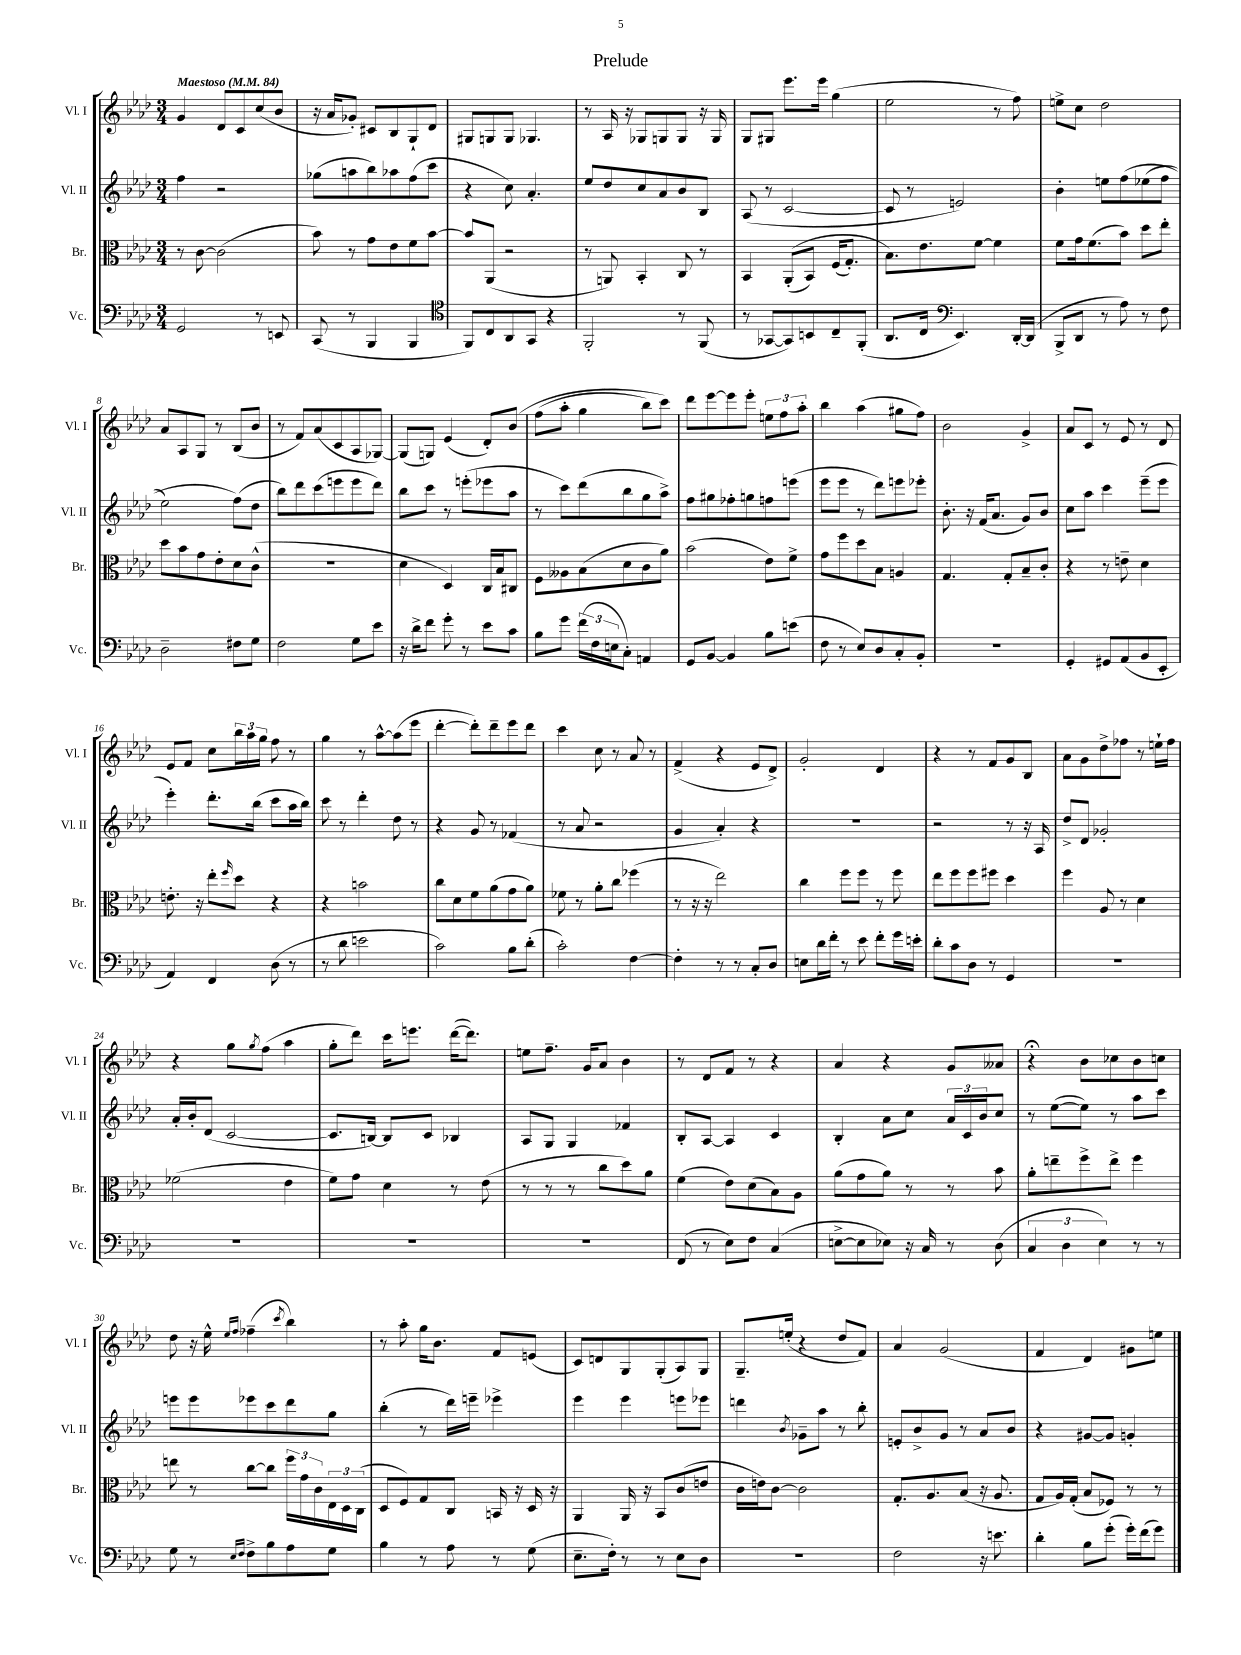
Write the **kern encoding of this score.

**kern	**kern	**kern	**kern
*part4	*part3	*part2	*part1
*staff4	*staff3	*staff2	*staff1
*I"Vc.	*I"Br.	*I"Vl. II	*I"Vl. I
*I'Vc.	*I'Br.	*I'Vl. II	*I'Vl. I
*clefF4	*clefC3	*clefG2	*clefG2
*k[b-e-a-d-]	*k[b-e-a-d-]	*k[b-e-a-d-]	*k[b-e-a-d-]
*M3/4	*M3/4	*M3/4	*M3/4
*MM84	*MM84	*MM84	*MM84
=1	=1	=1	=1
!	!	!	!LO:TX:a:B:t=Maestoso
2GG/	8r	4ff\	4g/
.	[8c\	.	.
.	(2c\]	2r	8d-/L
.	.	.	8c/
8r	.	.	(8cc/
8EEn/	.	.	8b-/J
=2	=2	=2	=2
(8CC/	8b-\)	(8gg-X\L	16r
.	.	.	16a-/KL
8r	8r	8aan\	8g-X'/J)
4BBB-/	8g\L	8bb-\)	8c#X/L
.	8e-\	8aa-X\	8B-/
4BBB-/	8f\	(8ff\	8G`/
.	[8b-\J	8ccc\J	8d-/J
=3	=3	=3	=3
*clefC4	*	*	*
8FF/L)	8b-/L]	4r	8G#X/L
8C/	(8AA-/J	.	8Gn/
8AA-/	2r	8cc\)	8G/J
8GG/J	.	4.a-'/	4.G-X/
4r	.	.	.
=4	=4	=4	=4
2FF'/	8r	8ee-/L	8r
.	8AAn/)	8dd-/	16A-/
.	.	.	16r
.	4BB-'/	8cc/	8G-X/L
.	.	8a-/	8Gn/
8r	8C/	8b-/	8G/J
(8FF/	8r	8B-/J	16r
.	.	.	16G/
=5	=5	=5	=5
8r	4BB-/	(8A-/	8G/L
[8GG-X/L	.	8r	8G#X/J
8GG-/])	((8AA-'/L	[2c/	8.eee-\L
8BBn/	8BB-/J)	.	.
.	.	.	16eee-\Jk
8C~/	(16F/KL	.	(4gg\
.	8.G'/J)	.	.
(8FF'/J	.	.	.
=6	=6	=6	=6
8.AA-/L	8.B-\L)	8c/]	2ee-\
.	.	8r	.
16C/Jk	8.e-\	.	.
*clefF4	*	*	*
4.EE-/)	.	2en/)	.
.	[8f\J	.	.
.	4f\]	.	8r
[16DD-'/LL	.	.	8ff\)
(16DD-/JJ]	.	.	.
=7	=7	=7	=7
8BBB-^/L	8f\L	4b-'\	8een^\L
8DD-/J	16g\k	.	8cc\J
.	(8.f\	.	.
8r	.	8een\L	2dd-\
8A-\)	8b-\J)	(8ff\	.
8r	8dd-\L	(8ee-X\	.
8F\	8ee-'\J	8ff\J	.
!!LO:LB:g=z
=8	=8	=8	=8
2D-~\	8dd-\L	2ee-\)	8a-/L
.	8b-\	.	8A-/
.	8g\	.	8G/J
.	8e-'\	.	8r
8F#X\L	8d-\	(8ff\L)	(8B-/L
8G\J	(8c^^\J	8dd-\J	8b-/J
=9	=9	=9	=9
2F\	2.r	8bb-\L)	8r
.	.	8ddd-\	8f/L)
.	.	(8ccc\	(8a-/
.	.	8eeen\	8c/
8G\L	.	8eee\	8A-/
8e-\J	.	8ddd-\J)	[8G-X/J)
=10	=10	=10	=10
16r	4d-\	8bb-\L	(8G-/L]
16d-^\KL	.	.	.
8f\J	.	8ccc\J	8Gn/J)
8g'\	4D-/)	8r	(4e-/
8r	.	(8eeen'\L	.
8e-\L	16C/LL	8eee-X\	8d-'/L)
.	16B-/J	.	.
8c\J	8C#X/J	8aa-\J	(8b-/J
=11	=11	=11	=11
8B-\L	8F\L	8r	(8ff\L
8g\J	8A--X\	8ccc\L)	8aa-'\J
(24f\LL	(8B-\	(8ddd-\	4gg\
24F\	.	.	.
24En\J	.	.	.
8C'\J)	8d-\	8bb-\	.
4AAn/	8c\	8gg\	8bb-\L)
.	8a-\J)	8aa-^\J)	8ccc\J)
=12	=12	=12	=12
8GG/L	(2b-\	8ff\L	8ddd-\L
[8BB-/J	.	8gg#X\	[8eee-\
4BB-/]	.	8ff-X'\	8eee-\]
.	.	8ggn\	8eee-'\J
8B-\L	8e-\L)	8ffn\	12een\L
.	.	.	12ff\
(8en\J	8f^\J	(8eeen\J	.
.	.	.	12aa-'\J
=13	=13	=13	=13
8F\	8g\L	8eee-\L	4bb-\
8r	8ff\	8eee-\J	.
8E-/L)	8dd-\	8r	(4aa-\
8D-/	8B-\J	8ddd-\L)	.
8C'/	4An/	8eeen\	8gg#X\L
8BB-'/J	.	8eee-X'\J	8ff\J)
=14	=14	=14	=14
2.r	4.G/	8.b-'\	2b-\
.	.	16r	.
.	.	(16f/KL	.
.	.	8.a-/J	.
.	8G'/L	.	.
.	8B-~/	8g/L)	4g^/
.	8c'/J	8b-/J	.
=15	=15	=15	=15
4GG'/	4r	8cc\L	8a-/L
.	.	8aa-\J	8c/J
8GG#X/L	8r	4ccc\	8r
(8AA-/	8en~\	.	8e-/
8BB-/	4d-\	(8eee-~\L	8r
8EE-'/J	.	8eee-\J	8d-/
!!LO:LB:g=z
=16	=16	=16	=16
4AA-/)	8.en'\	4eee-'\)	8e-/L
.	.	.	8f/J
.	16r	.	.
4FF/	8ee-'\L	8.ddd-'\L	8cc\L
.	16qqff/	.	.
.	8dd-\J	.	24bb-\L
.	.	.	24aa-\
.	.	(16bb-\Jk	.
.	.	.	24gg\JJ
(8D-\	4r	8ccc\L	8ff\
8r	.	16aa-\L	8r
.	.	16bb-\JJ)	.
=17	=17	=17	=17
8r	4r	8ccc\	4gg\
8d-\	.	8r	.
2en\	2bn\	4ddd-'\	8r
.	.	.	[8aa-^^\L
.	.	8dd-\	(8aa-\]
.	.	8r	8eee-\J
=18	=18	=18	=18
2c\)	8cc\L	4r	[4ddd-'\
.	8d-\	.	.
.	8f\	8g/	8ddd-'\L])
.	(8a-\	8r	8ddd-~\
8B-\L	8g\	(4f-X/	8eee-\
(8d-'\J	8a-\J)	.	8ddd-\J
=19	=19	=19	=19
2c'\)	8f-X\	8r	4ccc\
.	8r	8a-/	.
.	8a-'\L	2r	8cc\
.	8cc\J	.	8r
[4F\	(4ff-X\	.	8a-/
.	.	.	8r
=20	=20	=20	=20
4F'\]	8r	4g/	(4f^/
.	16r	.	.
.	16r	.	.
8r	2ee-\)	4a-'/)	4r
8r	.	.	.
8C'/L	.	4r	8e-/L
8D-/J	.	.	8d-^/J)
=21	=21	=21	=21
8En\L	4cc\	2.r	2g'/
16d-\L	.	.	.
16f'\JJ	.	.	.
8r	8ff\L	.	.
8e-\	8ff\J	.	.
8f'\L	8r	.	4d-/
16g\L	8ff\	.	.
16en'\JJ	.	.	.
=22	=22	=22	=22
8d-'\L	8ee-\L	2r	4r
8c\	8ff\	.	.
8D-\J	8ff\	.	8r
8r	8ff#X\J	.	8f/L
4GG/	4dd-\	8r	8g/
.	.	16r	8B-/J
.	.	16A-/	.
=23	=23	=23	=23
2.r	4ff\	8dd-^/L	8a-\L
.	.	8d-/J	8g\
.	8A-/	2g-X'/	8dd-^\
.	8r	.	8ff-X\J
.	4d-\	.	8r
.	.	.	16een`\LL
.	.	.	16ff-\JJ
!!LO:LB:g=z
=24	=24	=24	=24
2.r	(2f-X\	16a-'/LL	4r
.	.	16b-'/J	.
.	.	(8d-/J	.
.	.	[2c/	8gg\L
.	.	.	8qgg/
.	.	.	(8ff\J
.	4e-\	.	4aa-\
=25	=25	=25	=25
2.r	8f\L)	8.c/L]	8gg'\L
.	8g\J	.	8ddd-\J)
.	.	[16Bn/Jk)	.
.	4d-\	8B/L]	16ccc\KL
.	.	.	8.eeen\J
.	.	8c/J	.
.	8r	4B-X/	([16ddd-\KL
.	.	.	8.ddd-\J])
.	(8e-\	.	.
=26	=26	=26	=26
2.r	8r	8A-/L	8een\L
.	8r	8G/J	8.ff~\J
.	8r	4G/	.
.	.	.	16g/KL
.	8cc\L	.	8a-/J
.	8dd-\)	4f-X/	4b-\
.	8a-\J	.	.
=27	=27	=27	=27
(8FF/	(4f\	8B-'/L	8r
8r	.	[8A-/J	8d-/L
8E-\L)	8e-\L)	4A-/]	8f/J
8F\J	(8d-\	.	8r
(4C/	8B-\)	4c/	4r
.	8A-\J	.	.
=28	=28	=28	=28
[8En^\L	(8a-\L	4B-'/	4a-/
8E\]	8g\	.	.
8E-X\J)	8a-\J)	8a-\L	4r
16r	8r	8cc\J	.
16C/	.	.	.
8r	8r	24a-/LL	8g/L
.	.	24c/	.
.	.	24b-/J	.
(8D-\	8b-\	8cc/J	8a--X/J
=29	=29	=29	=29
6C/	8a-'\L	8r	4r;<
.	8een~\	([8ee-\L	.
6D-\	.	.	.
.	8ff^\	8ee-\J])	8b-\L
6E-\)	.	.	.
.	8ee^\J	8r	8cc-X\
8r	4ff\	8aa-\L	8b-\
8r	.	8ccc\J	8ccn\J
!!LO:LB:g=z
=30	=30	=30	=30
8G\	8een\	8eeen\L	8dd-\
8r	8r	8eee\	16r
.	.	.	16ee-^^\
16qqE-/LL	.	.	16qqee-/LL
16qqF/JJ	.	.	16qqff/JJ
8F^\L	[8cc\L	8eee-X\	(4ff-X~\
8B-\	8cc\J]	8ccc\	.
.	.	.	8qccc/
8A-\	24ff\LL	8ddd-\	4bb-\)
.	24g\	.	.
.	24c\	.	.
8G\J	24E-\	8gg\J	.
.	24D-\	.	.
.	(24C\JJ	.	.
=31	=31	=31	=31
4B-\	8D-/L	(4bb-'\	8r
.	8F/)	.	8aa-'\
8r	8G/	8r	16gg\KL
.	.	.	8.b-\J
8A-\	8C/J	16ddd-\LL)	.
.	.	16eeen~\JJ	.
8r	16BBn/	4eee-X^\	8f/L
.	16r	.	.
(8G\	16D-/	.	(8en/J
.	16r	.	.
=32	=32	=32	=32
8.E-~\L	4AA-/	4eee-\	8c/L)
.	.	.	8dn/
16F'\Jk)	.	.	.
8r	16AA-/	4eee-\	8G/
.	16r	.	.
8r	8BB-/L	.	(8G'/
8E-\L	(8c/	8eeen\L	8A-/)
8D-\J	8en/J	8eee-X\J	8G/J
=33	=33	=33	=33
2.r	16c\LL	4dddn\	8.G~/L
.	16en\J)	.	.
.	[8c\J	.	.
.	.	.	(16een'/Jk
.	.	8qb-/	.
.	2c\]	8g-X~\L	4r
.	.	8aa-\J	.
.	.	8r	8dd-/L
.	.	8bb-'\	8f/J)
=34	=34	=34	=34
2F\	8.G'/L	8en'/L	4a-/
.	.	8b-^/	.
.	8.A-/	.	.
.	.	8g/J	(2g/
.	(8B-/J	8r	.
16r	16r	8a-/L	.
8.en\	8.A-/	.	.
.	.	8b-/J	.
=35	=35	=35	=35
4d-'\	8G/L	4r	4f/
.	16A-/L)	.	.
.	(16G'/JJ	.	.
8B-\L	8B-/L	[8g#X/L	4d-/)
(8g'\J	8F-X/J)	8g#/J]	.
16g'\LL)	8r	4gn'/	8g#X\L
(16f\J	.	.	.
8g\J)	8r	.	8een\J
==	==	==	==
*-	*-	*-	*-
